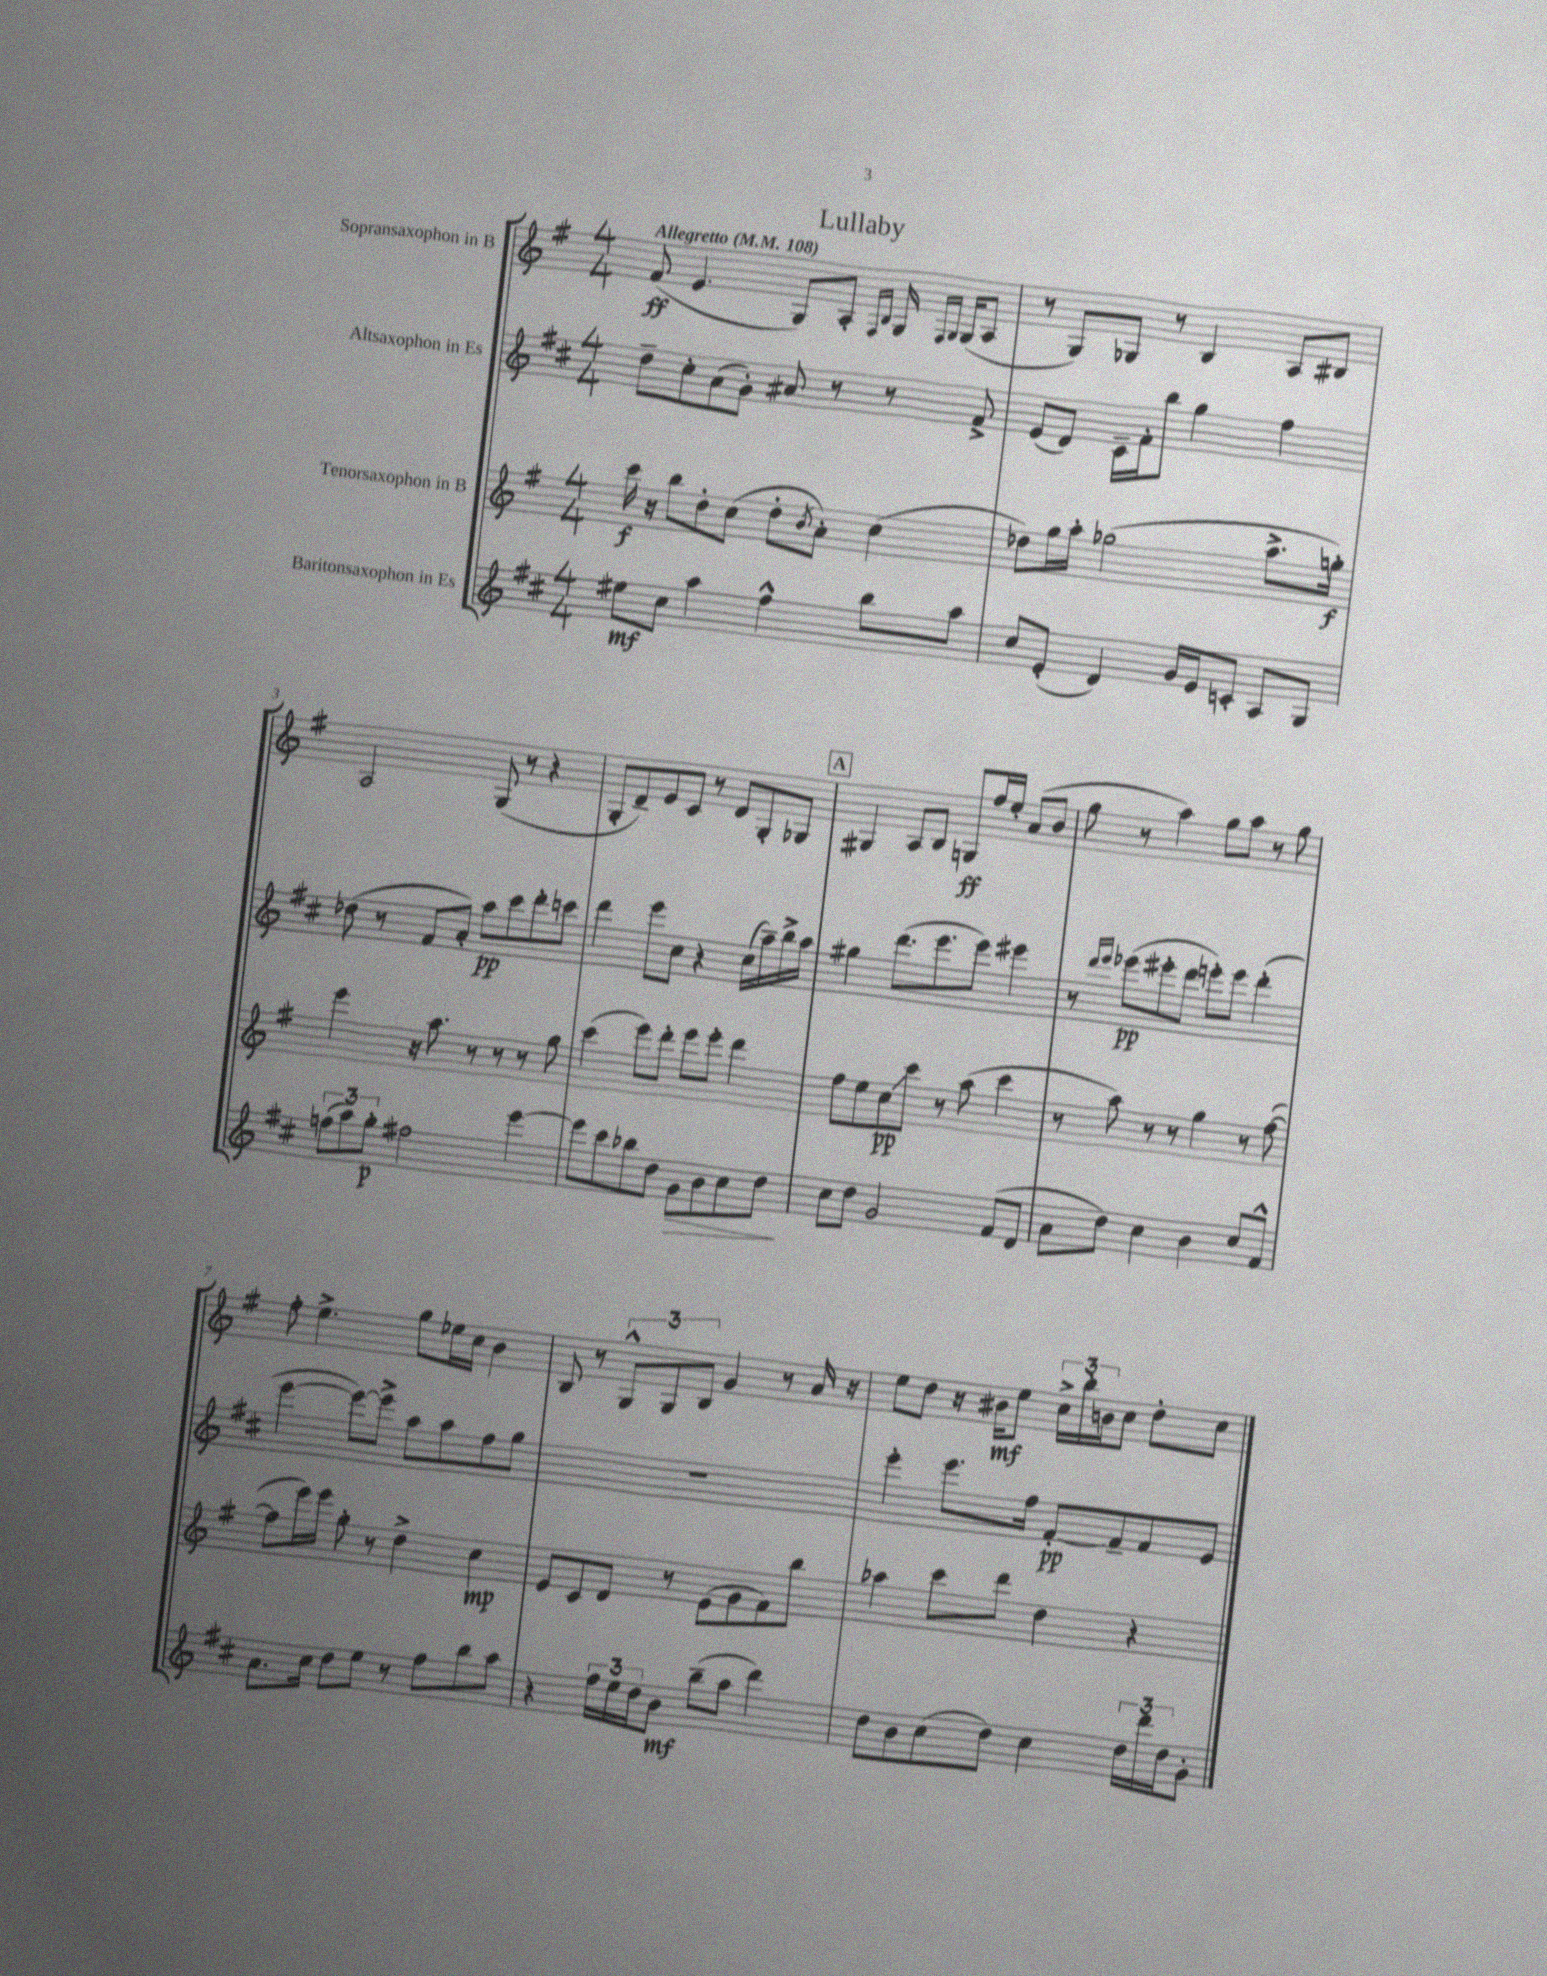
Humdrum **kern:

**kern	**kern	**kern	**kern
*staff4	*staff3	*staff2	*staff1
*clefG2	*clefG2	*clefG2	*clefG2
*k[f#c#]	*k[f#]	*k[f#c#]	*k[f#]
*M4/4	*M4/4	*M4/4	*M4/4
*MM108	*MM108	*MM108	*MM108
8ee#	16ccc	8dd~	(8f#
.	16r	.	.
8cc#	8bb	8cc#'	4.e
4aa	8dd'	(8a	.
.	(8cc	8g')	.
4ff#^^	8dd'	8a#	8G)
.	8qb	.	.
.	8a')	8r	8A'
.	.	.	16qqF#
.	.	.	16qqB
8bb	(4cc	8r	16G
.	.	.	16qqF#
.	.	.	16qqG
.	.	.	(16G
8aa	.	8f#^	8A
=	=	=	=
8cc#	8dd-)	(8e	8r
(8e'	16gg	8d)	8G)
.	16aa'	.	.
4d)	(2gg-	16c#~	8G-
.	.	16f#'	.
.	.	8bb	8r
16g	.	4gg	4B
16e	.	.	.
8c'	.	.	.
8A	8.aa^	4ff#	8A
8G	.	.	8B#
.	16gg')	.	.
=	=	=	=
(12ff	4eee	(8dd-	2A
12aa)	.	.	.
.	.	8r	.
12gg'	.	.	.
2ff#	16r	8f#	.
.	8.aa	.	.
.	.	8a')	.
.	8r	8aa	(8G
.	8r	8ccc#	8r
[4eee	8r	8ddd'	4r
.	8gg	8ccc	.
=	=	=	=
8eee]	(4ccc	4ddd	8G'
8ccc#	.	.	8d~)
8bb-	8eee)	8eee	8e
8dd	8ddd'	8cc#	8c
8g	8eee	4r	8r
8b	8eee'	.	8d
8cc#	4ddd	(16cc#	8G'
.	.	16aa~)	.
8dd	.	16bb^	8G-
.	.	16aa	.
=	=	=	=
8cc#	8ff#	4gg#	4G#
8dd	8ee	.	.
2g	8cc	(8.ddd	8A
.	8ccc	.	8B
.	.	8.eee	.
.	8r	.	8G
.	(8aa	8eee)	16ff#
.	.	.	16ee'
(8f#	4ccc	4eee#	(8a
8d	.	.	8b
=	=	=	=
8a	8r	8r	8gg
.	.	16qqddd	.
.	.	16qqeee	.
8dd)	8aa)	(8eee-	8r
4cc#	8r	8eee#'	4aa)
.	8r	8ddd	.
4b	4gg	8eee')	8gg
.	.	8eee	8aa
8cc#	8r	(4ddd'	8r
8f#^^	([8ff#	.	8gg
=	=	=	=
8.a	8ff#]	[4eee	8ff#'
.	16eee)	.	4.ee^
16cc#	16eee	.	.
8dd	8gg'	8eee_)	.
8ee	8r	8eee^]	.
8r	4dd^	8aa	8gg
8ff#	.	8aa	16ee-
.	.	.	16cc
8bb	4cc	8ff#	4b
8aa	.	8gg	.
=	=	=	=
4r	8e	1r	8B
.	8c	.	8r
24ff#	8d	.	12G^^
24ee	.	.	.
24dd	.	.	12G
8b	8r	.	.
.	.	.	12B
(8bb~	(8e	.	4g
8aa	8g	.	.
4ddd)	8f#)	.	8r
.	8bb	.	16a
.	.	.	16r
=	=	=	=
8dd	4aa-	4eee'	8ee
8b	.	.	8dd
(8cc#	8ccc	8.eee	16r
.	.	.	16b#
8dd)	8ddd	.	8ee
.	.	16ff#	.
4cc#	4dd	[8f#'	24cc^
.	.	.	24bb'
.	.	.	24b
.	.	8f#~]	8cc
24dd	4r	8f#	8dd'
24ddd	.	.	.
24dd	.	.	.
8g'	.	8e	8cc
==	==	==	==
*-	*-	*-	*-
